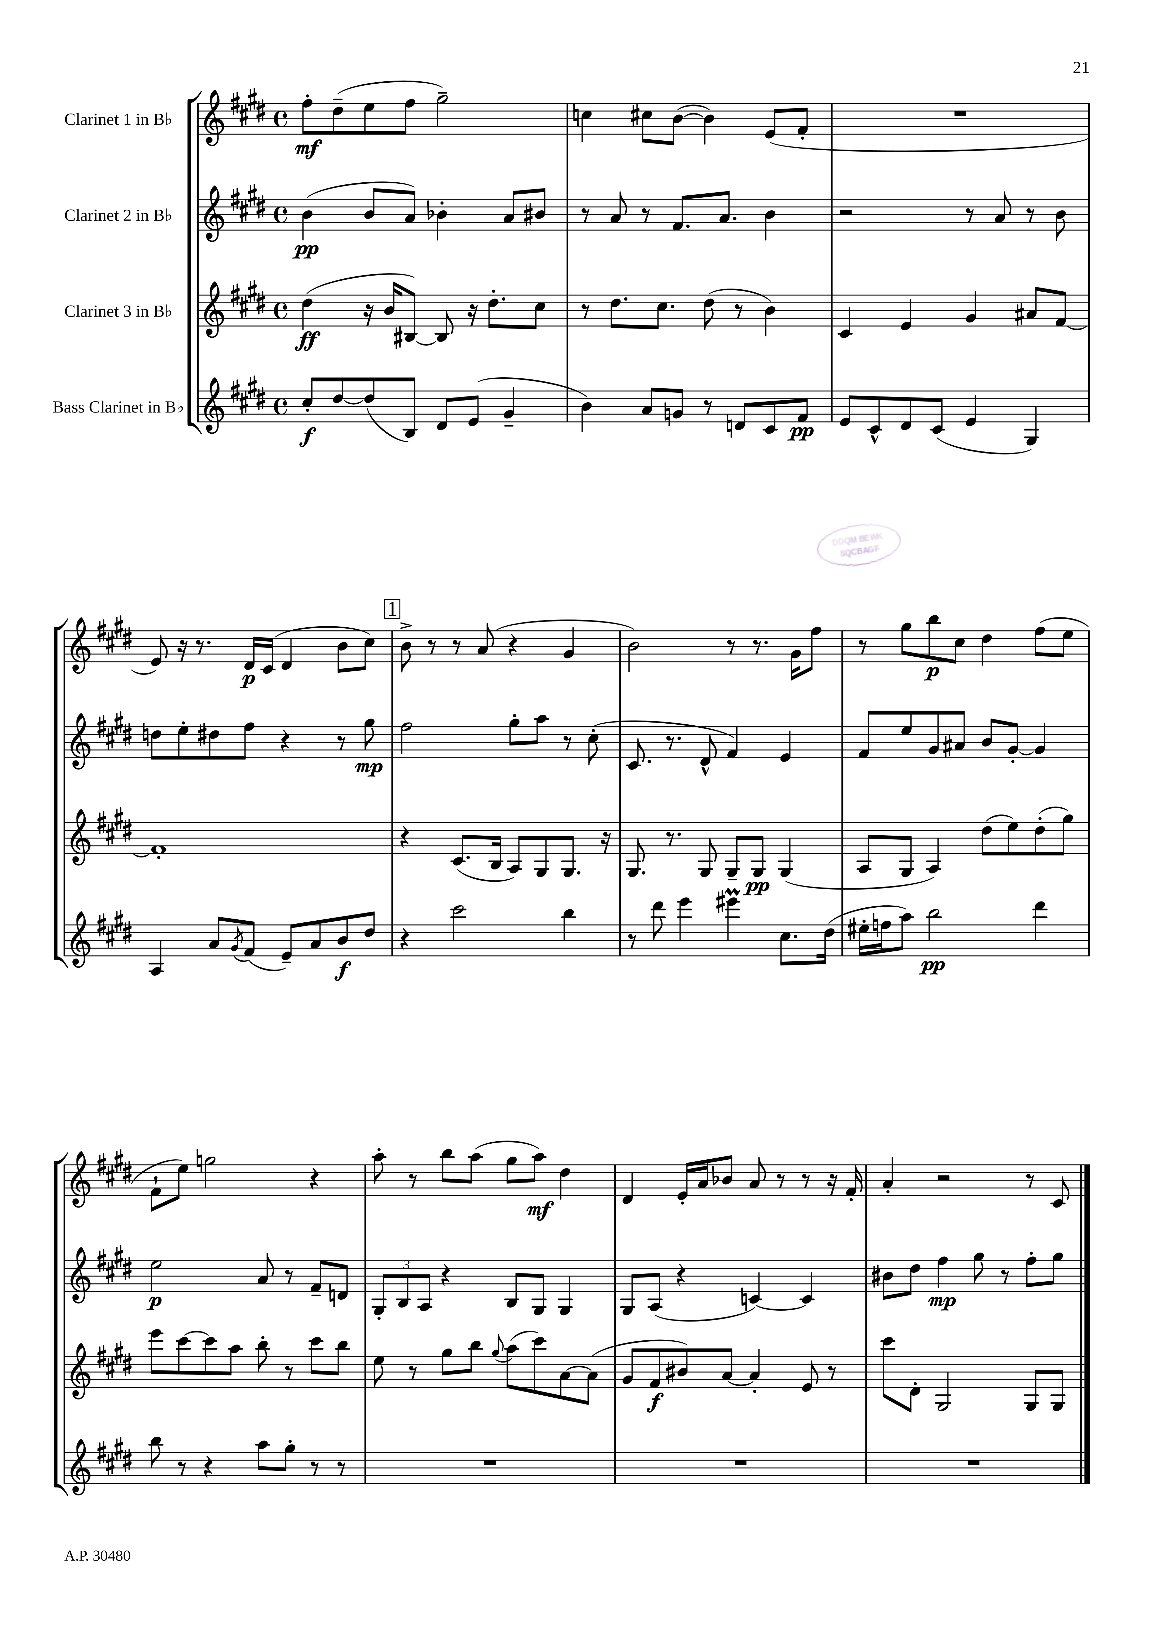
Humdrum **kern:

**kern	**kern	**kern	**kern
*staff4	*staff3	*staff2	*staff1
*clefG2	*clefG2	*clefG2	*clefG2
*k[f#c#g#d#]	*k[f#c#g#d#]	*k[f#c#g#d#]	*k[f#c#g#d#]
*M4/4	*M4/4	*M4/4	*M4/4
*met(c)	*met(c)	*met(c)	*met(c)
8cc#'/L	(4dd#\	(4b\	8ff#'\L
[8dd#/	.	.	(8dd#~\
(8dd#/]	16r	8b/L	8ee\
.	16b/LK	.	.
8B/J)	[8B#/J)	8a/J)	8ff#\J
8d#/L	8B#/]	4b-'\	2gg#~\)
(8e/J	16r	.	.
.	8.dd#'\L	.	.
4g#~/	.	8a/L	.
.	8cc#\J	8b#/J	.
=	=	=	=
4b\)	8r	8r	4cc\
.	8.dd#\L	8a/	.
8a/L	.	8r	8cc#\L
.	8.cc#\J	.	.
8g/J	.	8.f#/L	([8b\J
8r	(8dd#\	.	4b\])
.	.	8.a/J	.
8d/L	8r	.	.
8c#/	4b\)	4b\	(8e/L
8f#/J	.	.	8f#'/J
=	=	=	=
8e/L	4c#/	2r	1r
8c#^^/	.	.	.
8d#/	4e/	.	.
(8c#/J	.	.	.
4e/	4g#/	8r	.
.	.	8a/	.
4G#/)	8a#/L	8r	.
.	[8f#/J	8b\	.
=	=	=	=
4A/	1f#']	8dd\L	8e/)
.	.	8ee'\	16r
.	.	.	8.r
8a/L	.	8dd#\	.
8qg#/	.	.	.
(8f#/J	.	8ff#\J	16d#/LL
.	.	.	(16c#/JJ
8e~/L)	.	4r	4d#/
8a/	.	.	.
8b/	.	8r	8b\L
8dd#/J	.	8gg#\	8cc#\J)
=	=	=	=
4r	4r	2ff#\	8b^\
.	.	.	8r
2ccc#\	(8.c#/L	.	8r
.	.	.	(8a/
.	16B/Jk	.	.
.	8A/L)	8gg#'\L	4r
.	8G#/	8aa\J	.
4bb\	8.G#/J	8r	4g#/
.	.	(8cc#'\	.
.	16r	.	.
=	=	=	=
8r	8.G#/	8.c#/	2b\)
8ddd#\	.	.	.
.	8.r	8.r	.
4eee\	.	.	.
.	8G#/	8d#^^/	.
4eee#\	8G#~/L	4f#/)	8r
.	8G#/J	.	8.r
8.cc#\L	(4G#/	4e/	.
.	.	.	16g#\LK
.	.	.	8ff#\J
(16dd#\Jk	.	.	.
=	=	=	=
16ee#'\LL	8A/L	8f#/L	8r
16ff\J	.	.	.
8aa\J)	8G#/J	8ee/	8gg#\L
2bb\	4A/)	8g#/	8bb\
.	.	8a#/J	8cc#\J
.	(8dd#\L	8b/L	4dd#\
.	8ee\)	[8g#'/J	.
4ddd#\	(8dd#'\	4g#/]	(8ff#\L
.	8gg#\J)	.	8ee\J
=	=	=	=
8bb\	8eee\L	2ee\	8f#`\L
8r	[8ccc#\	.	8ee\J)
4r	8ccc#\]	.	2gg\
.	8aa\J	.	.
8aa\L	8bb'\	8a/	.
8gg#'\J	8r	8r	.
8r	8ccc#\L	8f#~/L	4r
8r	8bb\J	8d/J	.
=	=	=	=
1r	8ee\	12G#'/L	8aa'\
.	.	12B/	.
.	8r	.	8r
.	.	12A/J	.
.	8gg#\L	4r	8bb\L
.	8bb\J	.	(8aa\J
.	8qqgg#/	.	.
.	(8aa\L	8B/L	8gg#\L
.	8ccc#\)	8G#/J	8aa\J)
.	[8a\	4G#/	4dd#\
.	(8a\]J	.	.
=	=	=	=
1r	8g#/L	8G#/L	4d#/
.	8f#/	(8A/J	.
.	8b#/)	4r	16e'/LL
.	.	.	16a/J
.	[8a/J	.	8b-/J
.	4a'/]	[4c/)	8a/
.	.	.	8r
.	8e/	4c/]	8r
.	8r	.	16r
.	.	.	16f#'/
=	=	=	=
1r	8ccc#\L	8b#\L	4a'/
.	8d#'\J	8dd#\J	.
.	2G#/	4ff#\	2r
.	.	8gg#\	.
.	.	8r	.
.	8G#/L	8ff#'\L	8r
.	8G#/J	8gg#\J	8c#/
==	==	==	==
*-	*-	*-	*-
